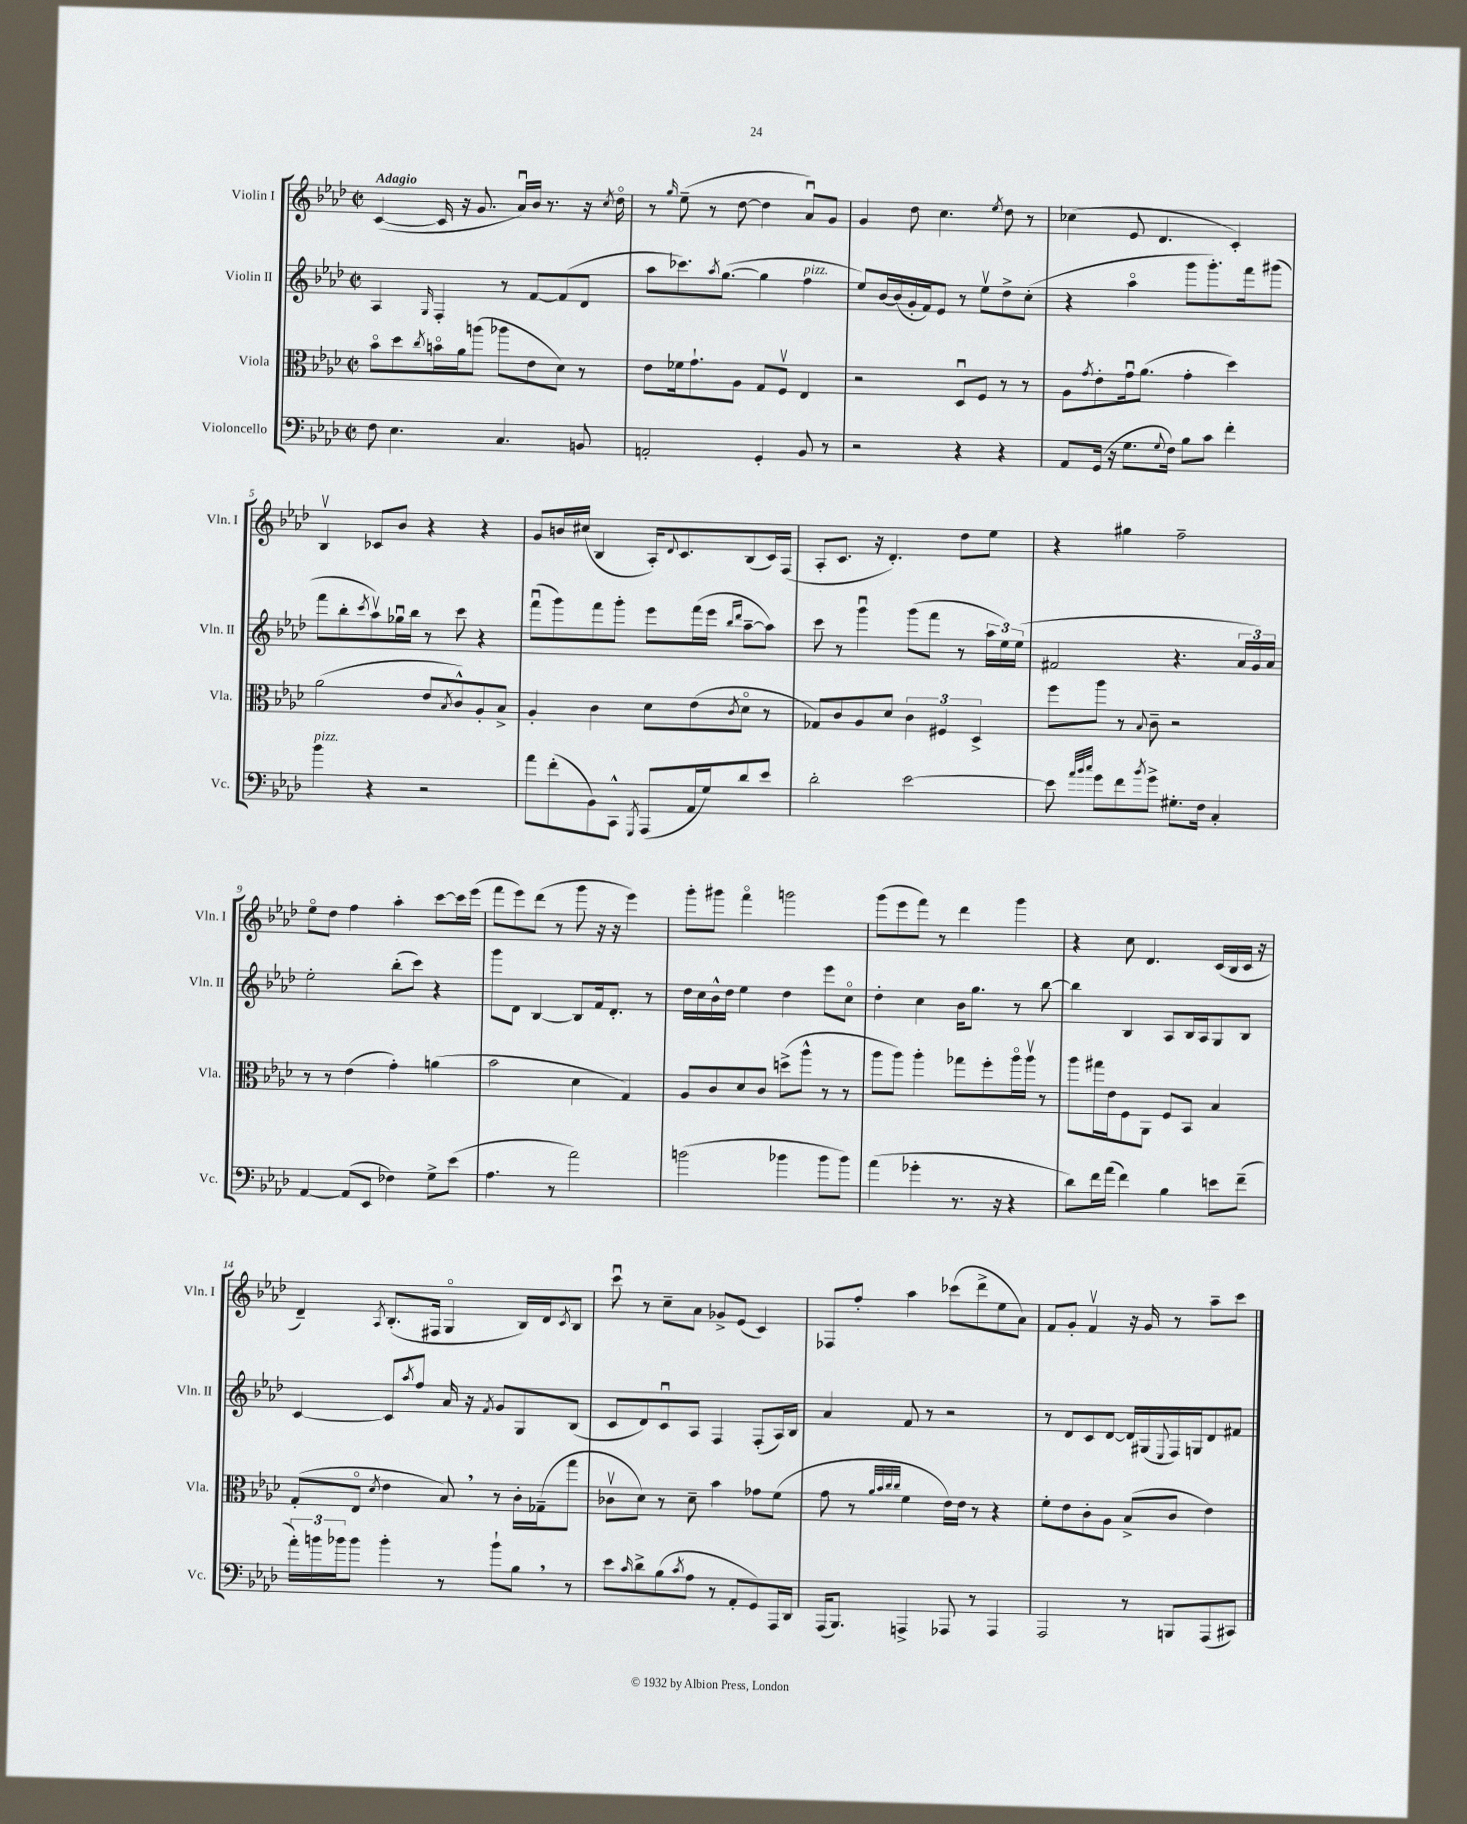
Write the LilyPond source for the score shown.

<<
\new StaffGroup <<
\new Staff = "s0" \with { instrumentName = "Violin I" shortInstrumentName = "Vln. I" } {
    \clef treble \key aes \major \defaultTimeSignature \time 2/2 \tempo "Adagio"
    c'4~( c'16 r16 g'8. aes'16\downbow) bes'16 r8. r16 \acciaccatura { c''8 } des''16\flageolet |
    r8 \grace { g''16 } ees''8--( r8 des''8~ des''4 aes'8\downbow) g'8 |
    g'4 des''8 c''4. \acciaccatura { ees''8 } des''8 r8 |
    ces''4( ees'8 des'4. c'4-.) |
    bes4\upbow ces'8 bes'8 r4 r4 |
    g'8 b'16 cis''16( bes4 aes16-.) \appoggiatura { des'8 } c'8. bes8( c'16) f16( |
    aes8-. c'8. r16 des'4.-.) des''8 ees''8 |
    r4 gis''4 f''2-- |
    ees''8\flageolet des''8 f''4 aes''4-. c'''8~ c'''16 ees'''16( |
    f'''8 ees'''8) des'''8( r8 g'''8 r16 r16 ees'''4) |
    g'''8-. gis'''8 f'''4\flageolet g'''2 |
    g'''8( ees'''8 f'''8) r8 des'''4 g'''4 |
    r4 c''8 des'4. c'16( bes16 c'16 r16 |
    des'4--) \acciaccatura { aes8 } bes8.-.( fis16 g4\flageolet bes16) des'16 \acciaccatura { c'8 } bes8 |
    c'''8\downbow r8 c''8-- aes'8 ges'8-> ees'8( c'4) |
    fes8 f''8-. aes''4 ces'''8( des'''8-> ees''8 aes'8) |
    f'8 g'8-. f'4\upbow r16 g'16 r8 aes''8-- c'''8 \bar "|." |
}
\new Staff = "s1" \with { instrumentName = "Violin II" shortInstrumentName = "Vln. II" } {
    \clef treble \key aes \major \defaultTimeSignature \time 2/2
    aes4 \grace { g16 } f4-. r8 f'8~ f'8( des'8 |
    aes''8 ces'''8.) \acciaccatura { aes''8 } g''8.~( g''4 f''4^\markup { \italic "pizz." } |
    ees''8) bes'16~ bes'16( g'16-. f'16) ees'8 r8 ees''8\upbow des''8-> c''8-.( |
    r4 aes''4\flageolet g'''8 g'''8.-.) f'''16 gis'''8( |
    f'''8 bes''8-. \acciaccatura { c'''8 } aes''8\upbow) ges''16\downbow bes''16 r8 c'''8 r4 |
    f'''8\downbow( g'''8) f'''8 g'''8-. ees'''8 f'''16( ees'''16 \grace { bes''16 des'''16 } aes''8~-- aes''8) |
    c'''8 r8 g'''4\downbow g'''8( f'''8 r8 \tuplet 3/2 { aes''16 ees''16) ees''16( } |
    fis'2 r4. \tuplet 3/2 { aes'16 g'16) aes'16 } |
    ees''2-. bes''8-.( c'''8) r4 |
    g'''8 des'8 bes4~ bes8 f'16 des'8.-. r8 |
    des''16 c''16 bes'16-^ des''16 ees''4 des''4 ees'''8 c''8\flageolet |
    des''4-. c''4 bes'16 g''8. r8 bes''8~ |
    bes''4 bes4 aes8 bes16 aes16 g8 bes8 |
    c'4~ c'8 \acciaccatura { aes''8 } f''8 aes'16 r16 \acciaccatura { f'8 } g'8 g8 bes8( |
    c'8 des'8) c'8\downbow aes8 f4 f8-.( aes16) bes16 |
    aes'4 f'8 r8 r2 |
    r8 des'8 c'8 des'8~ des'16 gis16( \appoggiatura { ees8 } f16) g16 des'8 fis'8 \bar "|." |
}
\new Staff = "s2" \with { instrumentName = "Viola" shortInstrumentName = "Vla." } {
    \clef alto \key aes \major \defaultTimeSignature \time 2/2
    bes'8\flageolet des''8 \acciaccatura { c''8 } b'16\flageolet aes'16 a''8( aes''8 ees'8 des'8) r8 |
    ees'8 fes'16 g'8.-! aes8 g8 f8\upbow ees4 |
    r2 des8\downbow f8 r8 r8 |
    aes8 \acciaccatura { g'8 } ees'8-. g'16\downbow aes'8.( g'4-. des''4) |
    aes'2( ees'8 \acciaccatura { bes8 } c'8-^) aes8-. bes8-> |
    aes4-. c'4 des'8 ees'8( \acciaccatura { c'8 } des'8\flageolet r8 |
    ges8) c'8 aes8 des'8 \tuplet 3/2 { c'4 fis4 des4-> } |
    f''8 aes''8 r8 \appoggiatura { bes8 } c'8-- r2 |
    r8 r8 ees'4( g'4-.) a'4( |
    bes'2 des'4 g4) |
    aes8 c'8 des'8 c'8 d''8->( aes''8-^ r8 r8 |
    aes''8 aes''8) aes''4-. ges''8 f''8-. aes''16\flageolet aes''16\upbow r8 |
    aes''8 gis''16 ees'16 f8 aes,8 f8 bes,8 bes4 |
    g8-.( ees8\flageolet \acciaccatura { des'8 } ees'4 bes8) \breathe r8 c'16-. ges16--( g''8 |
    ces'8\upbow des'8) r8 des'8-- bes'4 ges'8 f'8( |
    g'8 r8 \grace { aes'32 bes'32 c''32 c''32 } f'4 ees'16) ees'16 r8 r4 |
    f'8-. ees'8 c'8-. aes8 bes8->( c'8 ees'4) \bar "|." |
}
\new Staff = "s3" \with { instrumentName = "Violoncello" shortInstrumentName = "Vc." } {
    \clef bass \key aes \major \defaultTimeSignature \time 2/2
    f8 ees4. c4. b,8 |
    a,2-. g,4-. bes,8 r8 |
    r2 r4 r4 |
    aes,8 g,16( r16 g8. \appoggiatura { g8 } f16) bes8 c'8 f'4-. |
    bes'4^\markup { \italic "pizz." } r4 r2 |
    aes'8 f'8-.( bes,8) c,8-^ \acciaccatura { g,,8 } aes,,8( aes,16 g16) des'8 ees'8 |
    des'2-. ees'2~ |
    ees'8 \grace { aes'32 bes'32 c''32 } g'8 f'8 \acciaccatura { bes'8 } g'8-> gis8.-. f16 c4-. |
    aes,4~ aes,8( ees,8 fes4) g8-> ees'8( |
    aes4. r8 aes'2) |
    b'2( bes'4 bes'8 bes'8) |
    aes'4( ges'4-. r8. r16 r4 |
    des'8) f'16 aes'16( f'4) bes4 e'8 f'8--( |
    \tuplet 3/2 { aes'16-.) b'16 bes'16 } bes'8 bes'4-. r8 bes'8-! bes8 \breathe r8 |
    ees'8 \grace { c'16 } des'8-> bes8( \acciaccatura { c'8 } aes8 r8 aes,8-. g,8) aes,,16 des,16 |
    aes,,16( bes,,8.) a,,4-> aes,,8 r8 aes,,4 |
    aes,,2 r8 b,,8 aes,,8( cis,8) \bar "|." |
}
>>
>>
